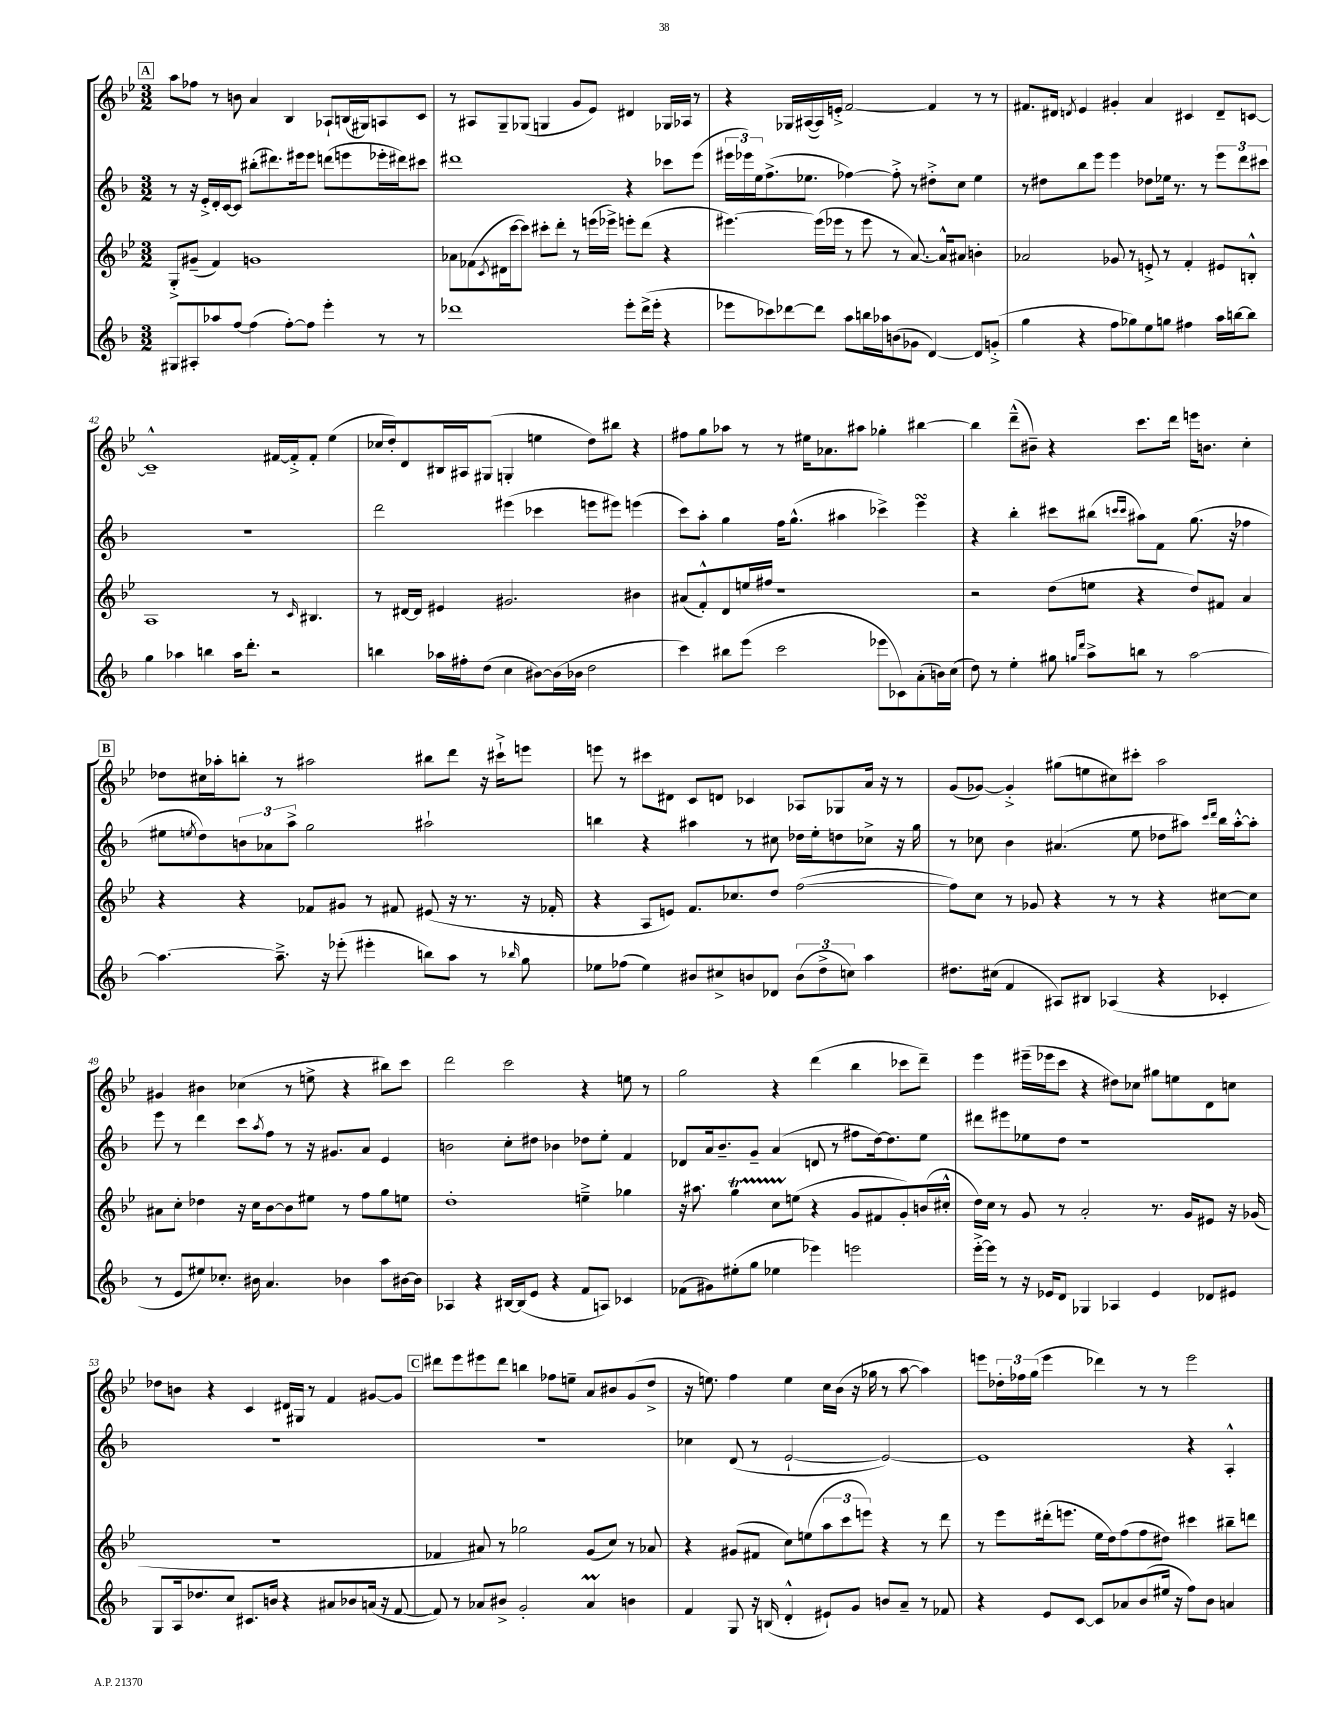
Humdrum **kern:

**kern	**kern	**kern	**kern
*staff4	*staff3	*staff2	*staff1
*clefG2	*clefG2	*clefG2	*clefG2
*k[b-]	*k[b-e-]	*k[b-]	*k[b-e-]
*M3/2	*M3/2	*M3/2	*M3/2
8G#	8G'^	8r	8aa
8A#'	(8g#~	16r	8ff-
.	.	16e'^	.
8aa-	4f)	16d'	8r
.	.	[16c	.
[8ff	.	8c]	8b
(4ff]	1g	(8bb#'	4a
.	.	8.ddd#)	.
[8ff')	.	.	4B-
.	.	16eee#	.
8ff]	.	8eee#	.
4eee'	.	(8ddd	8A-`
.	.	8eee	(16B
.	.	.	16G#)
8r	.	16eee-'	8A
.	.	16ddd#)	.
8r	.	8ccc#	8c
=	=	=	=
1ddd-	8a-	1ddd#	8r
.	(8f-	.	8A#
.	8qc	.	.
.	16d#	.	8G~
.	[16ccc	.	.
.	8ccc])	.	(8G-
.	8ccc#'	.	4G
.	8ddd'	.	.
.	8r	.	8g
.	(16eee	.	8e-)
.	16eee-^)	.	.
8eee'	8eee'	4r	4d#
(16ddd-^	(8ddd	.	.
16eee'	.	.	.
4r	4r	8ccc-	16G-
.	.	.	16A-
.	.	(8eee	8r
=	=	=	=
8eee-	[4.eee#)	24eee#	4r
.	.	24eee-)	.
.	.	24ee	.
8ccc-)	.	(8.ff^	.
[8ddd-	.	.	16G-
.	.	8.ee-	([16A#
8ddd-]	(16eee#]	.	16A#])
.	16eee-	.	16e'^
8aa	8r	[4ff-)	[2f
16bb	8eee-	.	.
16aa-	.	.	.
(8b	8r	8ff-'^]	.
8g-	[8.a)	8r	.
[4d)	.	8dd#'^	4f]
.	16a^^]	.	.
.	8a#	8cc	.
8d]	4b'	4ee-	8r
(8g'^	.	.	8r
=	=	=	=
4gg	2a-	8r	8.f#
.	.	8dd#	.
.	.	.	16d#
.	.	.	8qd
4r	.	8bb-	4e-
.	.	8eee	.
8ff	8g-	4eee	4g#'
8gg-)	8r	.	.
8ee	8e'^	8dd-	4a
8gg	8r	16ee-	.
.	.	8.r	.
4ff#	4f'	.	4c#
.	.	8r	.
16aa	8e#	12eee	8d~
[16bb	.	.	.
.	.	12ddd	.
8bb]	8B'^^	.	[8c
.	.	12ccc#	.
=	=	=	=
4gg	1A	1.r	1c~^^]
4aa-	.	.	.
4bb	.	.	.
16aa-	.	.	.
8.ddd'	.	.	.
2r	8r	.	[16f#
.	.	.	16f#'^]
.	16qqc	.	.
.	4.B#	.	8f#'
.	.	.	(4ee-
=	=	=	=
4bb	8r	2ddd	16cc-
.	.	.	16dd')
.	[16d#	.	8d
.	16d#]	.	.
16aa-	4e#	.	16B#
16ff#'	.	.	16A#
(8dd	.	.	(8G#
4cc	2.g#	(4eee#	4G'
[8b#)	.	4ccc-	4ee
(16b#]	.	.	.
16b-	.	.	.
2dd	.	8eee	8dd)
.	.	8eee#)	8bb#
.	4b#	(4eee	4r
=	=	=	=
4ccc)	(8a#	8ccc)	8ff#
.	8f'^^)	8aa'	8gg
8bb#	8d	4gg	8aa-
(8eee	16ee	.	8r
.	16ff#	.	.
2ccc	1r	16ff	8r
.	.	(8.gg^^	.
.	.	.	16ee#
.	.	.	8.a-
.	.	4aa#	.
.	.	.	8aa#
8eee-	.	4ccc-^)	4gg-'
8c-)	.	.	.
(8a'	.	4eee	[4bb#
16b)	.	.	.
(16cc	.	.	.
=	=	=	=
8dd)	2r	4r	4bb#]
8r	.	.	.
4ee'	.	4bb-'	(8ddd~^^
.	.	.	8b#~)
8gg#	(8dd	8ccc#	4r
16qqgg	.	.	.
16qqddd	.	.	.
8aa^	8ee	(8bb#	.
.	.	16qqccc	.
.	.	16qqccc	.
8bb	4r	8aa#)	8.ccc
8r	.	8f	.
.	.	.	16ddd
[2aa	8dd)	(8.gg	16eee
.	.	.	8.b
.	8f#	.	.
.	.	16r	.
.	4a	4ff-	4cc'
=	=	=	=
4.aa_	4r	8ee#	8dd-
.	.	8qee	.
.	.	8dd)	16cc#
.	.	.	16aa-'
.	4r	12b	8bb'
.	.	12a-	.
8.aa~^]	.	.	8r
.	.	12aa^	.
.	8f-	2gg	2aa#
16r	.	.	.
(8eee-'	8g#	.	.
4eee#'	8r	.	.
.	8f#	.	.
8bb)	(8e#	2aa#`	8bb#
8aa	16r	.	8ddd
.	8.r	.	.
8r	.	.	16r
.	.	.	16ccc#`^
16qqbb-	.	.	.
8gg	16r	.	8eee
.	16f-'	.	.
=	=	=	=
8ee-	4r	4bb	8eee
(8ff-	.	.	8r
4ee-)	8A	4r	8ccc#
.	8e)	.	8d#
8b#	8.f	4aa#	8c
8cc#^	.	.	8d
.	8.cc-	.	.
8b	.	8r	4c-
8d-	8dd	8cc#	.
(12b	([2ff	16dd-	8A-
.	.	16ee'	.
12dd^	.	.	.
.	.	8dd	8G-
12cc)	.	.	.
4aa	.	8cc-^	16a
.	.	.	16r
.	.	16r	8r
.	.	16gg	.
=	=	=	=
8.dd#	8ff])	8r	(8g
.	8cc	8cc-	[8g-)
(16cc#	.	.	.
4f	8r	4b-	4g-'^]
.	8g-	.	.
8A#)	4r	(4.a#	(8gg#
8B#	.	.	8ee
(4A-	8r	.	8cc#)
.	8r	8ee	8ccc#'
4r	4r	8dd-	2aa
.	.	8aa#)	.
.	.	16qqccc	.
.	.	16qqddd	.
4c-'	[8cc#	16bb-	.
.	.	[16aa#'^^	.
.	8cc#]	8aa#']	.
=	=	=	=
8r	8a#	8eee	4g#
8e	8cc'	8r	.
8ee#)	4dd-	4ddd	4b#
8.cc-'	.	.	.
.	16r	8ccc	(4cc-
16b#	16cc	.	.
.	.	8qaa	.
4.a	[8b-	8ff	.
.	8b-]	8r	8r
.	8ee#	16r	8ee^
.	.	8.g#	.
4b-	8r	.	4r
.	8ff	8a	.
8aa	8gg	4e	8bb#)
[16b#	8ee	.	8ccc
16b#]	.	.	.
=	=	=	=
4A-	1dd'	2b	2ddd
4r	.	.	.
[16B#	.	8cc'	2ccc
(16B#]	.	.	.
8e	.	8dd#	.
4r	.	4b-	.
8f	4ee~^	8dd-	4r
8A)	.	8ee'	.
4c-	4gg-	4f	8ee
.	.	.	8r
=	=	=	=
(8f-	16r	8d-	2gg
.	8.aa#	.	.
8g#)	.	16a	.
.	.	8.b-~	.
(8ee#'	4gg	.	.
8gg	.	8g~	.
4ee-	8cc	(4a	4r
.	(8ee	.	.
4eee-)	4r	8d	(4ddd
.	.	8r	.
2eee	8g	8ff#	4bb-
.	8f#	[16dd)	.
.	.	8.dd]	.
.	8g')	.	8ccc-
.	(16b	8ee	8ddd~)
.	16cc#'^^	.	.
=	=	=	=
[16eee'^	16dd)	8ddd#	4eee-
16eee]	16cc	.	.
8r	8r	8eee#	.
16r	8g	8ee-	(16eee#~
16e-	.	.	16eee-
8d	8r	8dd	8ccc
4G-	2a'	1r	4r
4A-	.	.	8dd#)
.	.	.	8cc-
4e-	8.r	.	8gg#
.	.	.	8ee
.	16g	.	.
8d-	8e#	.	8d
8e#	16r	.	8cc
.	(16g-	.	.
=	=	=	=
8G	1.r	1.r	8dd-
16A	.	.	8b
8.dd-	.	.	.
.	.	.	4r
8cc	.	.	.
8.c#	.	.	4c
16b	.	.	.
4r	.	.	16d#
.	.	.	16G#
.	.	.	8r
8a#	.	.	4f
8b-	.	.	.
(16a	.	.	[8g#
16r	.	.	.
[8f	.	.	8g#]
=	=	=	=
8f])	4f-	1.r	8ddd#
8r	.	.	8eee-
8a-	8a#)	.	8eee#
8b#^	8r	.	8ddd#
2g'	2gg-	.	4bb
.	.	.	8ff-
.	.	.	8ee~
4a-	(8g	.	8a
.	8cc)	.	8b#
4b	8r	.	(8g
.	8a-	.	8dd^
=	=	=	=
4f	4r	4cc-	16r
.	.	.	8.ee)
8G	(8g#	(8d	4ff
16r	8f#	8r	.
(16B	.	.	.
4d'^^	8cc)	[2e`	4ee
.	(8ee	.	.
8e#`)	12aa	.	16cc
.	.	.	(16b-
.	12ccc	.	.
8g	.	.	16r
.	12eee)	.	.
.	.	.	16gg-
8b	4r	2e_)	8r
8a~	.	.	[8aa
8r	8r	.	4aa])
8f-	8ddd	.	.
=	=	=	=
4r	8r	1e]	8eee
.	8eee-	.	24dd-'
.	.	.	24ff-
.	.	.	(24gg
8e	(16ddd#'	.	4eee
.	8.eee	.	.
[8c	.	.	.
8c]	16ee-	.	4ddd-)
.	16dd)	.	.
8a-	(8ff	.	.
(8b-	8ff	.	8r
16ee#	8dd#)	.	8r
16r	.	.	.
8ff)	4ccc#	4r	2eee
8b-	.	.	.
4a	8bb#~	4A'^^	.
.	8ddd	.	.
==	==	==	==
*-	*-	*-	*-
